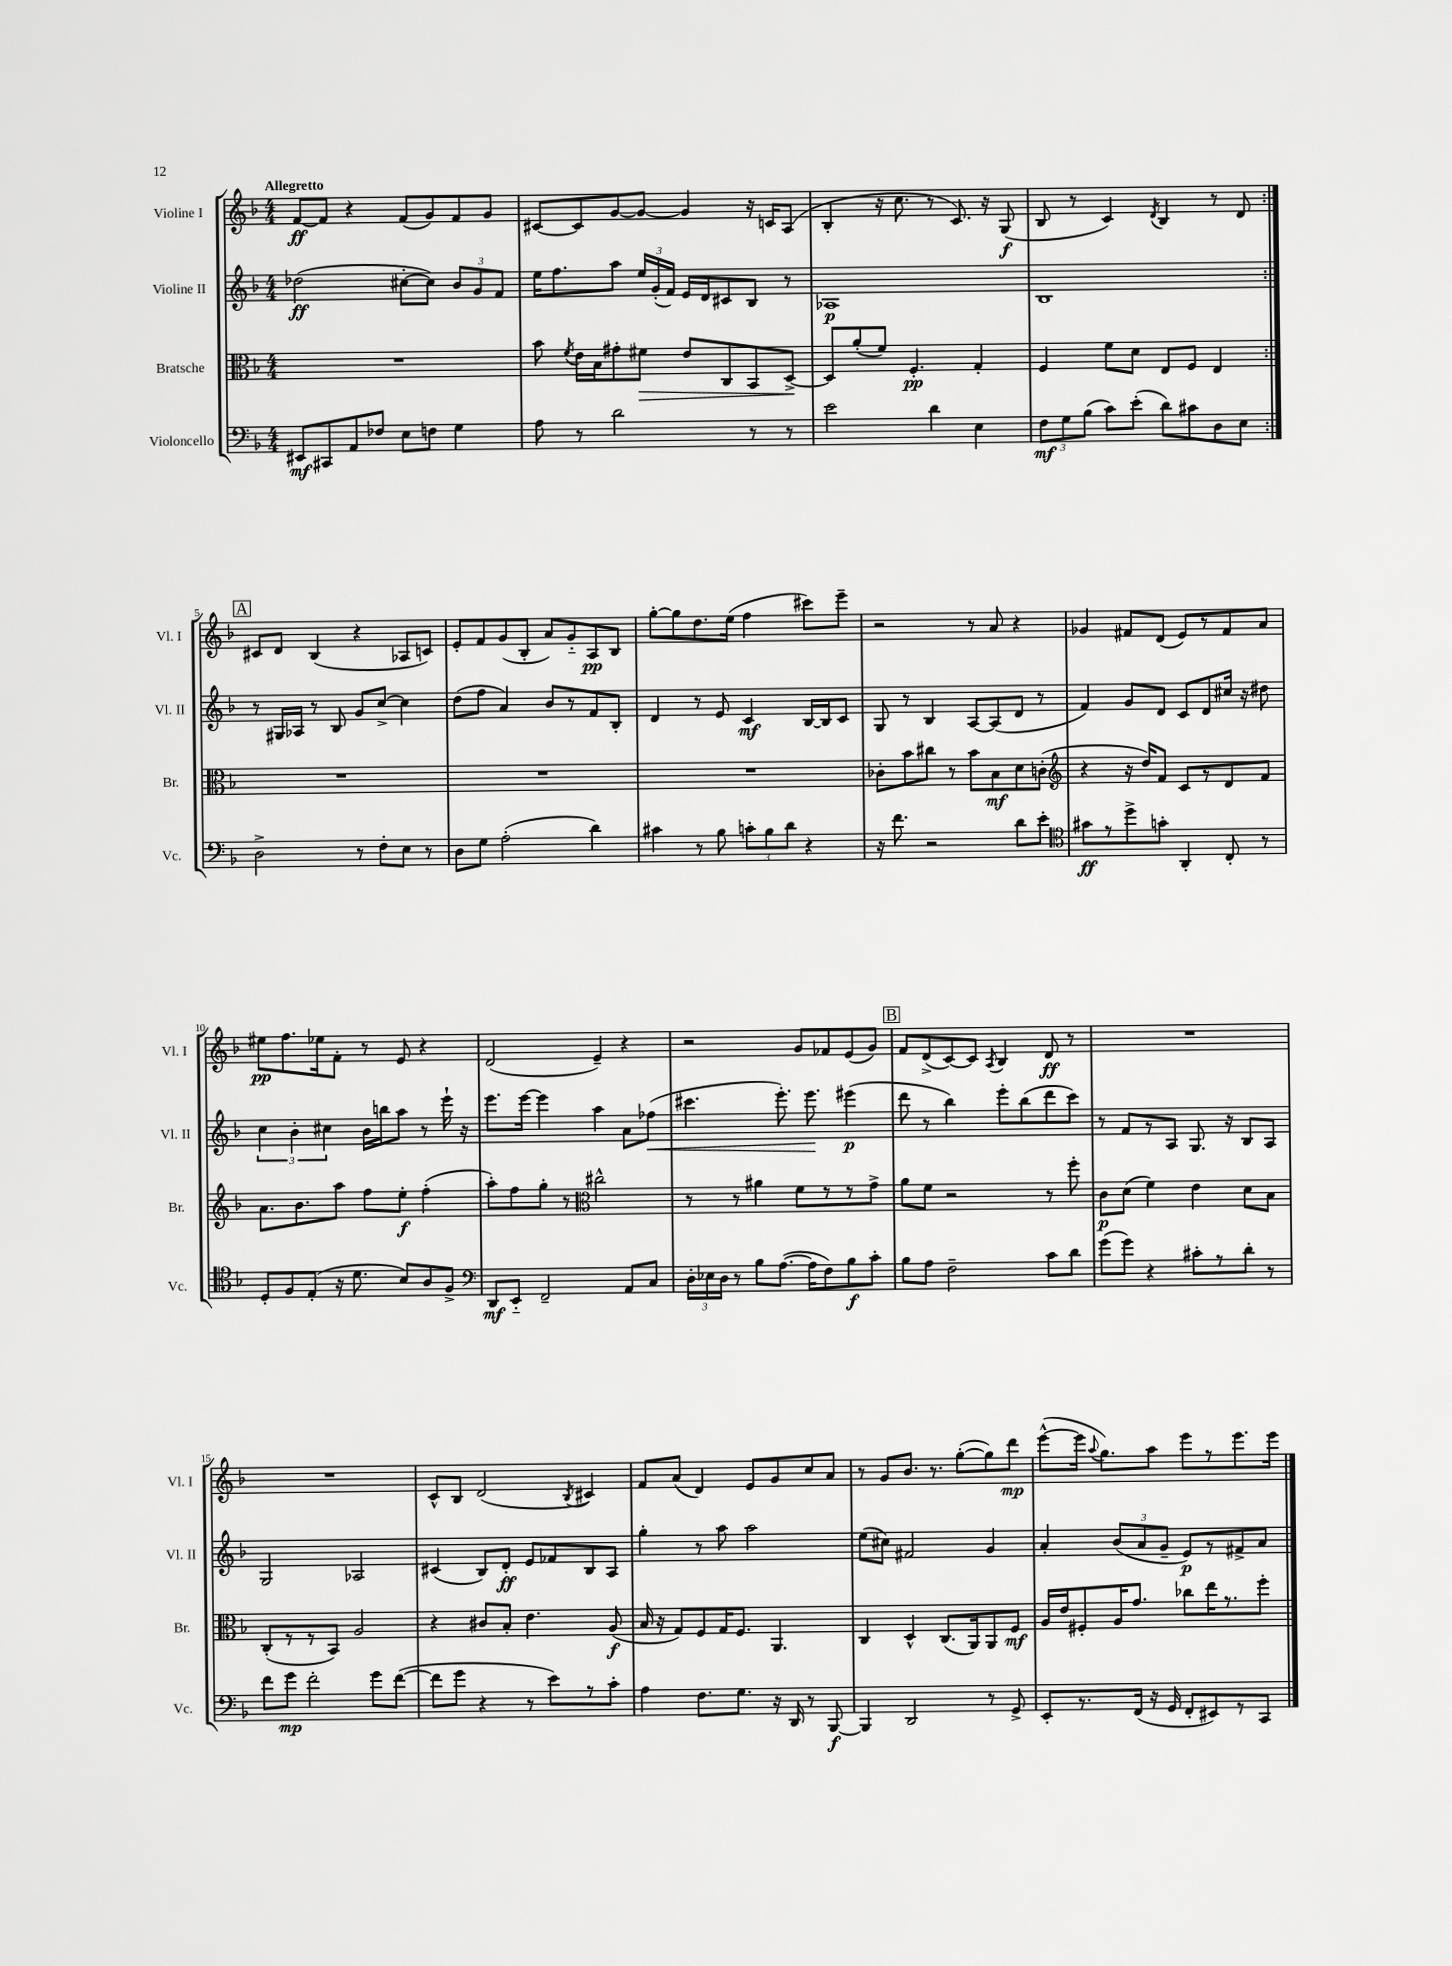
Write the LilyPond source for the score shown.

<<
\new StaffGroup <<
\new Staff = "s0" \with { instrumentName = "Violine I" shortInstrumentName = "Vl. I" } {
    \clef treble \key f \major \numericTimeSignature \time 4/4 \tempo "Allegretto"
    \autoBeamOff \repeat volta 2 { f'8[~\ff f'8] r4 f'8[( g'8) f'8 g'8] |
    cis'8[~ cis'8 g'8~ g'8]~ g'4 r16 c'16[ a8]( |
    bes4-. r16 c''8. r8 c'8.) r16 g8\f( |
    bes8 r8 c'4) \acciaccatura { d'8 } bes4 r8 d'8 | }
    \mark \markup { \box "A" } cis'8[ d'8] bes4( r4 aes8[ c'8]) |
    e'8[-. f'8 g'8( bes8]-. a'8[) g'8-_ a8\pp bes8] |
    g''8[~-. g''8 d''8. e''16]( f''4 cis'''8[) e'''8]-- |
    r2 r8 a'8 r4 |
    ges'4 fis'8[ d'8]( e'8[) r8 fis'8 a'8] |
    eis''8[\pp f''8. ees''16 f'8]-. r8 e'8 r4 |
    d'2( e'4--) r4 |
    r2 g'8[ fes'8 e'8( g'8]) |
    \mark \markup { \box "B" } f'8[ d'8->( c'8~) c'8] \acciaccatura { a8 } bes4 d'8\ff r8 |
    R1 |
    R1 |
    c'8[-^ bes8] d'2( \acciaccatura { bes8 } cis'4) |
    f'8[ a'8]( d'4) e'8[ g'8 c''8 a'8] |
    r8 g'8[ bes'8.] r8. g''8[~-.( g''8) d'''8]\mp |
    e'''8[~-^( e'''16] \appoggiatura { a''8 } g''8.[) a''8] e'''8[ r8 e'''8. e'''16] \bar "|." |
}
\new Staff = "s1" \with { instrumentName = "Violine II" shortInstrumentName = "Vl. II" } {
    \clef treble \key f \major \numericTimeSignature \time 4/4
    \autoBeamOff \repeat volta 2 { des''2\ff( cis''8[~-. cis''8]) \tuplet 3/2 { bes'8[ g'8 f'8] } |
    e''16[ f''8. a''8] \tuplet 3/2 { e''16[ g'16-.( f'16]) } e'16[ d'16 cis'8 bes8] r8 |
    aes1\p |
    bes1 | }
    \mark \markup { \box "A" } r8 gis16[ aes16] r8 bes8 g'8[ c''8]~-> c''4 |
    d''8[( f''8] a'4) bes'8[ r8 f'8 bes8]-. |
    d'4 r8 e'8 c'4\mf bes16[~ bes16 c'8] |
    g8 r8 bes4 a8[~ a8( d'8] r8 |
    f'4) g'8[ d'8] c'8[ d'8 cis''16] r16 dis''8 |
    \tuplet 3/2 { c''4 bes'4-. cis''4 } bes'16[ b''16 a''8] r8 e'''16-! r16 |
    e'''8.[ e'''16]~ e'''4 a''4 a'8[ fes''8]\<( |
    cis'''4. e'''8.-.) e'''8.\! eis'''4\p( |
    \mark \markup { \box "B" } d'''8 r8 bes''4) e'''8[-. bes''8( d'''8 c'''8]) |
    r8 f'8[ r8 a8] g8. r16 bes8[ a8] |
    g2 aes2 |
    cis'4( bes8[) d'8]-.\ff e'8[ fes'8 bes8 a8] |
    g''4-. r8 a''8 a''2 |
    e''8[( cis''8]) fis'2 g'4 |
    a'4-. \tuplet 3/2 { bes'8[( a'8 g'8]-- } e'8[\p) r8 fis'8-> a'8] \bar "|." |
}
\new Staff = "s2" \with { instrumentName = "Bratsche" shortInstrumentName = "Br." } {
    \clef alto \key f \major \numericTimeSignature \time 4/4
    \autoBeamOff \repeat volta 2 { R1 |
    bes'8 \acciaccatura { f'8 } e'16[ bes16 gis'8-. fis'8]\> e'8[ c8 bes,8 d8]~->\! |
    d8[ a'8-.( f'8]) f4.-.\pp g4-. |
    f4 f'8[ d'8] e8[ f8] e4 | }
    \mark \markup { \box "A" } R1 |
    R1 |
    R1 |
    ces'8[-. bes'8 cis''8] r8 bes'8[ bes8\mf d'8 c'8]-.( |
    \clef treble r4 r16 d''16[) f'8] c'8[ r8 d'8 f'8] |
    a'8.[ bes'8. a''8] f''8[ e''8]-.\f f''4-.( |
    a''8[-.) f''8 g''8]-. r8 \clef alto cis''2-^ |
    r8 r8 ais'4 f'8[ r8 r8 g'8]-> |
    \mark \markup { \box "B" } a'8[ f'8] r2 r8 f''8-. |
    c'8[\p d'8]( f'4) e'4 d'8[ bes8] |
    c8[-.( r8 r8 bes,8]) a2 |
    r4 cis'8[ bes8]-. e'4. a8\f( |
    bes16 r16 g8[) f8 g16 f8.] a,4. |
    c4 d4-^ c8.[( a,16) a,8 f8]\mf |
    a16[ e'16 fis8-. a16 g'8.] ces''8[ e''16 r8. f''8]-. \bar "|." |
}
\new Staff = "s3" \with { instrumentName = "Violoncello" shortInstrumentName = "Vc." } {
    \clef bass \key f \major \numericTimeSignature \time 4/4
    \autoBeamOff \repeat volta 2 { eis,8[\mf cis,8 a,8 fes8] e8[ f8] g4 |
    a8 r8 d'2 r8 r8 |
    e'2 d'4 e4 |
    \tuplet 3/2 { f8[\mf g8 bes8]( } c'8[) e'8]-.( d'8[) cis'8 d8 e8] | }
    \mark \markup { \box "A" } d2-> r8 f8[-. e8] r8 |
    d8[ g8] a2-.( d'4) |
    cis'4 r8 bes8 \tuplet 3/2 { c'8[-. bes8 d'8] } r4 |
    r16 f'8. r2 d'8[ e'8]-. |
    \clef tenor gis'8[\ff r8 d''8-> g'8]-. a,4-. c8-. r8 |
    d8[-. f8 e8]-.( r16 d'8. bes8[) a8 f8]-> |
    \clef bass d,8[\mf e,8]-_ f,2-- a,8[ c8] |
    \tuplet 3/2 { d16[-. ees16 d16] } r8 bes8[ a8.]~( a16[ f8) bes8\f c'8]-. |
    \mark \markup { \box "B" } bes8[ a8] f2-- c'8[ d'8] |
    g'8[( g'8]) r4 cis'8[-. r8 d'8]-. r8 |
    f'8[ g'8]\mp f'2-. g'8[ f'8]~( |
    f'8[ g'8] r4 r8 e'8[) r8 c'8]-. |
    a4 f8.[ g8.] r16 d,16 r8 bes,,8~\f |
    bes,,4 d,2 r8 g,8-> |
    e,8[-. r8. f,16]( r16 g,16 f,8[-. eis,8) r8 c,8] \bar "|." |
}
>>
>>
